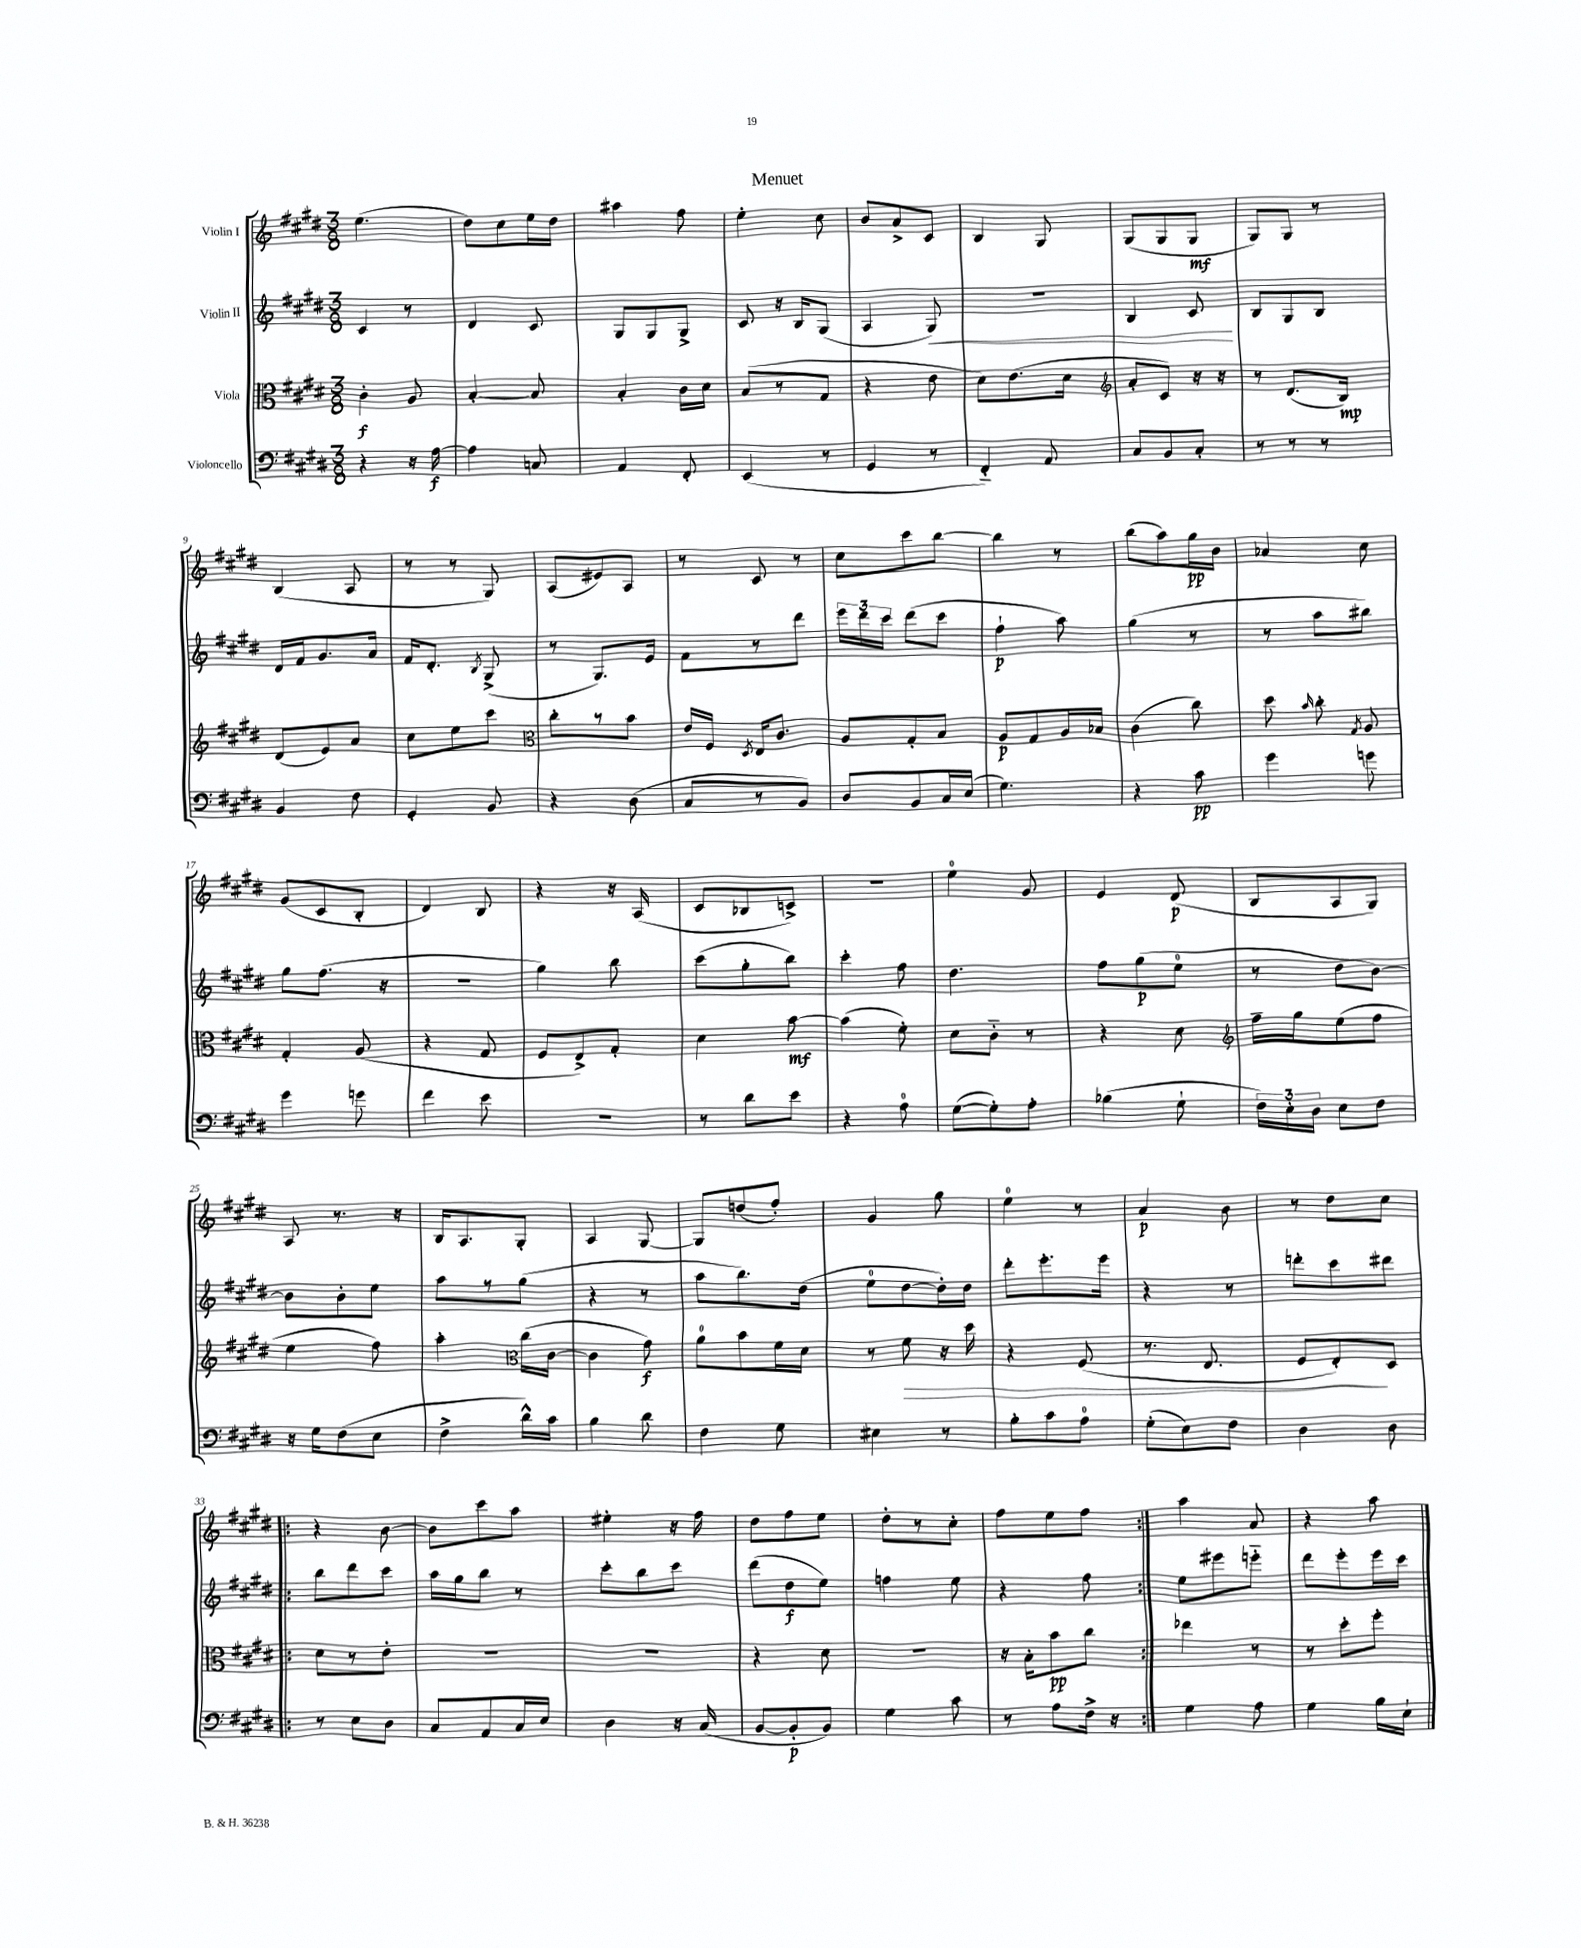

**kern	**kern	**kern	**kern
*staff4	*staff3	*staff2	*staff1
*clefF4	*clefC3	*clefG2	*clefG2
*k[f#c#g#d#]	*k[f#c#g#d#]	*k[f#c#g#d#]	*k[f#c#g#d#]
*M3/8	*M3/8	*M3/8	*M3/8
4r	4c#'\	4c#/	(4.ee\
16r	8A/	8r	.
[16A\	.	.	.
=	=	=	=
4A\]	[4B'/	4d#/	8dd#\L)
.	.	.	8cc#\
8C/	8B/]	8c#/	16ee\L
.	.	.	16dd#\JJ
=	=	=	=
4AA/	4B'/	8G#/L	4aa#\
.	.	8G#/	.
8FF#'/	16c#\LL	8G#^/J	8ff#\
.	16d#\JJ	.	.
=	=	=	=
(4EE/	(8B/L	8c#/	4ee'\
.	8r	16r	.
.	.	16B/LK	.
8r	8G#/J	(8G#/J	8cc#\
=	=	=	=
4GG#/	4r	4A/	8b/L
.	.	.	8a^/
8r	8e\	8G#/)	8c#/J
=	=	=	=
4FF#'~/)	8d#\L)	4.r	4B/
.	(8.e\	.	.
8AA/	.	.	8G#/
.	16d#\Jk	.	.
=	=	=	=
*	*clefG2	*	*
8C#/L	8a'/L	4B/	(8G#/L
8BB/	8c#/J)	.	8G#/
8C#'/J	16r	8c#/	8G#/J
.	16r	.	.
=	=	=	=
8r	8r	8B/L	8G#/L)
8r	(8.d#/L	8G#/	8G#/J
8r	.	8B/J	8r
.	16B/Jk)	.	.
=	=	=	=
4BB/	(8d#/L	16d#/LL	(4B/
.	.	16f#/J	.
.	8e/)	8.g#/	.
8F#\	8a/J	.	8A/
.	.	16a/Jk	.
=	=	=	=
4GG#'/	8cc#\L	16f#/LK	8r
.	.	8.d#'/J	.
.	8ee\	.	8r
.	.	8qB/	.
8BB/	8ccc#\J	(8G#^/	8G#/)
=	=	=	=
*	*clefC3	*	*
4r	8cc#'\L	8r	(8A/L
.	8r	8.G#/L)	8e#/)
(8D#\	8b\J	.	8A/J
.	.	16e/Jk	.
=	=	=	=
8C#/L	16e/LL	8f#\L	8r
.	16F#/JJ	.	.
.	8qD#/	.	.
8r	16E/LK	8r	8c#/
.	8.c#/J	.	.
8BB/J)	.	8ddd#\J	8r
=	=	=	=
8D#/L	8A/L	24eee\LL	8cc#\L
.	.	24ddd#\	.
.	.	24ccc#\JJ	.
8BB/	8G#'/	(8ddd#\L	8ccc#\
16C#/L	8B/J	8ccc#\J	[8bb\J
(16E/JJ	.	.	.
=	=	=	=
4.G#\)	8A/L	4ff#`\	4bb\]
.	8G#/	.	.
.	16A/L	8aa\)	8r
.	16B-/JJ	.	.
=	=	=	=
4r	(4c#\	(4gg#\	(8bb\L
.	.	.	8aa\)
8c#\	8cc#\)	8r	16gg#\L
.	.	.	16b\JJ
=	=	=	=
4g#\	8dd#\	8r	4a-/
.	16qqb/	.	.
.	8cc#'\	8aa\L	.
.	8qG#/	.	.
8g\	8A/	8bb#\J)	8cc#\
=	=	=	=
4g#\	4G#'/	8gg#\L	(8g#/L
.	.	(8.ff#\J	8c#/
8g\	(8A/	.	8B'/J
.	.	16r	.
=	=	=	=
4f#\	4r	4.r	4d#/)
8e\	8G#/	.	8B/
=	=	=	=
4.r	8F#/L	4gg#\)	4r
.	8E^/)	.	.
.	8G#'/J	8bb\	16r
.	.	.	(16A/
=	=	=	=
8r	4d#\	(8ccc#\L	8c#/L
8d#\L	.	8gg#'\	8B-/
8e\J	[8b\	8bb\J)	8c^/J)
=	=	=	=
4r	(4b\]	4ccc#'\	4.r
8A\	8f#'\)	8ff#\	.
=	=	=	=
([8G#\L	8d#\L	4.dd#\	4ee\
8G#'\])	8c#'~\J	.	.
8A'\J	8r	.	8g#/
=	=	=	=
(4B-\	4r	8ff#\L	4e/
.	.	(8gg#\	.
8G#`\	8d#\	8ee\J	(8d#/
=	=	=	=
*	*clefG2	*	*
24F#\LL)	16ff#~\LL	8r	8B/L
24E'\	.	.	.
.	16gg#\J	.	.
24D#\JJ	.	.	.
8E\L	(8ee\	8dd#\L	8A/
8F#\J	8ff#\J	[8b\J)	8G#/J)
=	=	=	=
16r	4ee\	8b\]L	8A/
16G#\LK	.	.	.
(8F#\	.	8b'\	8.r
8E\J	8ff#\)	8ee\J	.
.	.	.	16r
=	=	=	=
4F#^\	4aa'\	8aa\L	16B/LK
.	.	.	8.A/
.	.	8r	.
*	*clefC3	*	*
16d#^^\LL)	(16cc#\LL	(8gg#\J	8G#'/J
16c#\JJ	[16c#\JJ	.	.
=	=	=	=
4B\	4c#\]	4r	4A/
8d#\	8g#\)	8r	[8G#/
=	=	=	=
4F#\	8a\L	8aa\L	8G#/]L
.	8b\	8.bb\)	(8dd/
8G#\	16f#\L	.	8ff#'/J)
.	16d#\JJ	(16dd#\Jk	.
=	=	=	=
4E#\	8r	8ee\L	4g#/
.	8f#\	[8dd#\	.
8r	16r	16dd#'\]L)	8gg#\
.	16dd#\	16dd#\JJ	.
=	=	=	=
8B'\L	4r	8ddd#'\L	4ee\
8c#\	.	8.eee'\	.
8A\J	(8F#/	.	8r
.	.	16eee\Jk	.
=	=	=	=
(8G#'\L	8.r	4r	4a/
8E\)	.	.	.
.	8.E/	.	.
8F#\J	.	8r	8b\
=	=	=	=
4D#\	8F#/L	8ddd'\L	8r
.	8E'/)	8ccc#\	8dd#\L
8D#\	8D#/J	8ddd#\J	8cc#\J
=!|:	=!|:	=!|:	=!|:
8r	8d#\L	8bb\L	4r
8E\L	8r	8ddd#\	.
8D#\J	8e'\J	8ccc#\J	[8b\
=	=	=	=
8C#/L	4.r	16aa\LL	8b\]L
.	.	16gg#\J	.
8AA/	.	8bb\J	8ccc#\
16C#/L	.	8r	8aa\J
16E/JJ	.	.	.
=	=	=	=
4D#\	4.r	8ccc#'\L	4ee#'\
.	.	8bb\	.
16r	.	8ccc#\J	16r
(16C#/	.	.	16ff#\
=	=	=	=
[8BB/L	4r	(8ddd#\L	8dd#\L
8BB'/]	.	8dd#\	8ff#\
8BB/J)	8d#\	8ee\J)	8ee\J
=	=	=	=
4G#\	4.r	4ff\	8dd#'\L
.	.	.	8r
8c#\	.	8ee\	8cc#'\J
=	=	=	=
8r	16r	4r	8ff#\L
.	16B'\LK	.	.
8A\L	8b\	.	8ee\
16F#^\Jk	8cc#\J	8ff#\	8ff#\J
16r	.	.	.
=:|!	=:|!	=:|!	=:|!
4G#\	4ee-\	8ee\L	4aa\
.	.	8eee#\	.
8A\	8r	8eee'~\J	8a/
=	=	=	=
4G#\	8r	8ddd#\L	4r
.	8dd#'\L	8eee'\	.
16B\LL	8ff#'\J	16eee\L	8aa\
16E`\JJ	.	16ccc#\JJ	.
==	==	==	==
*-	*-	*-	*-
